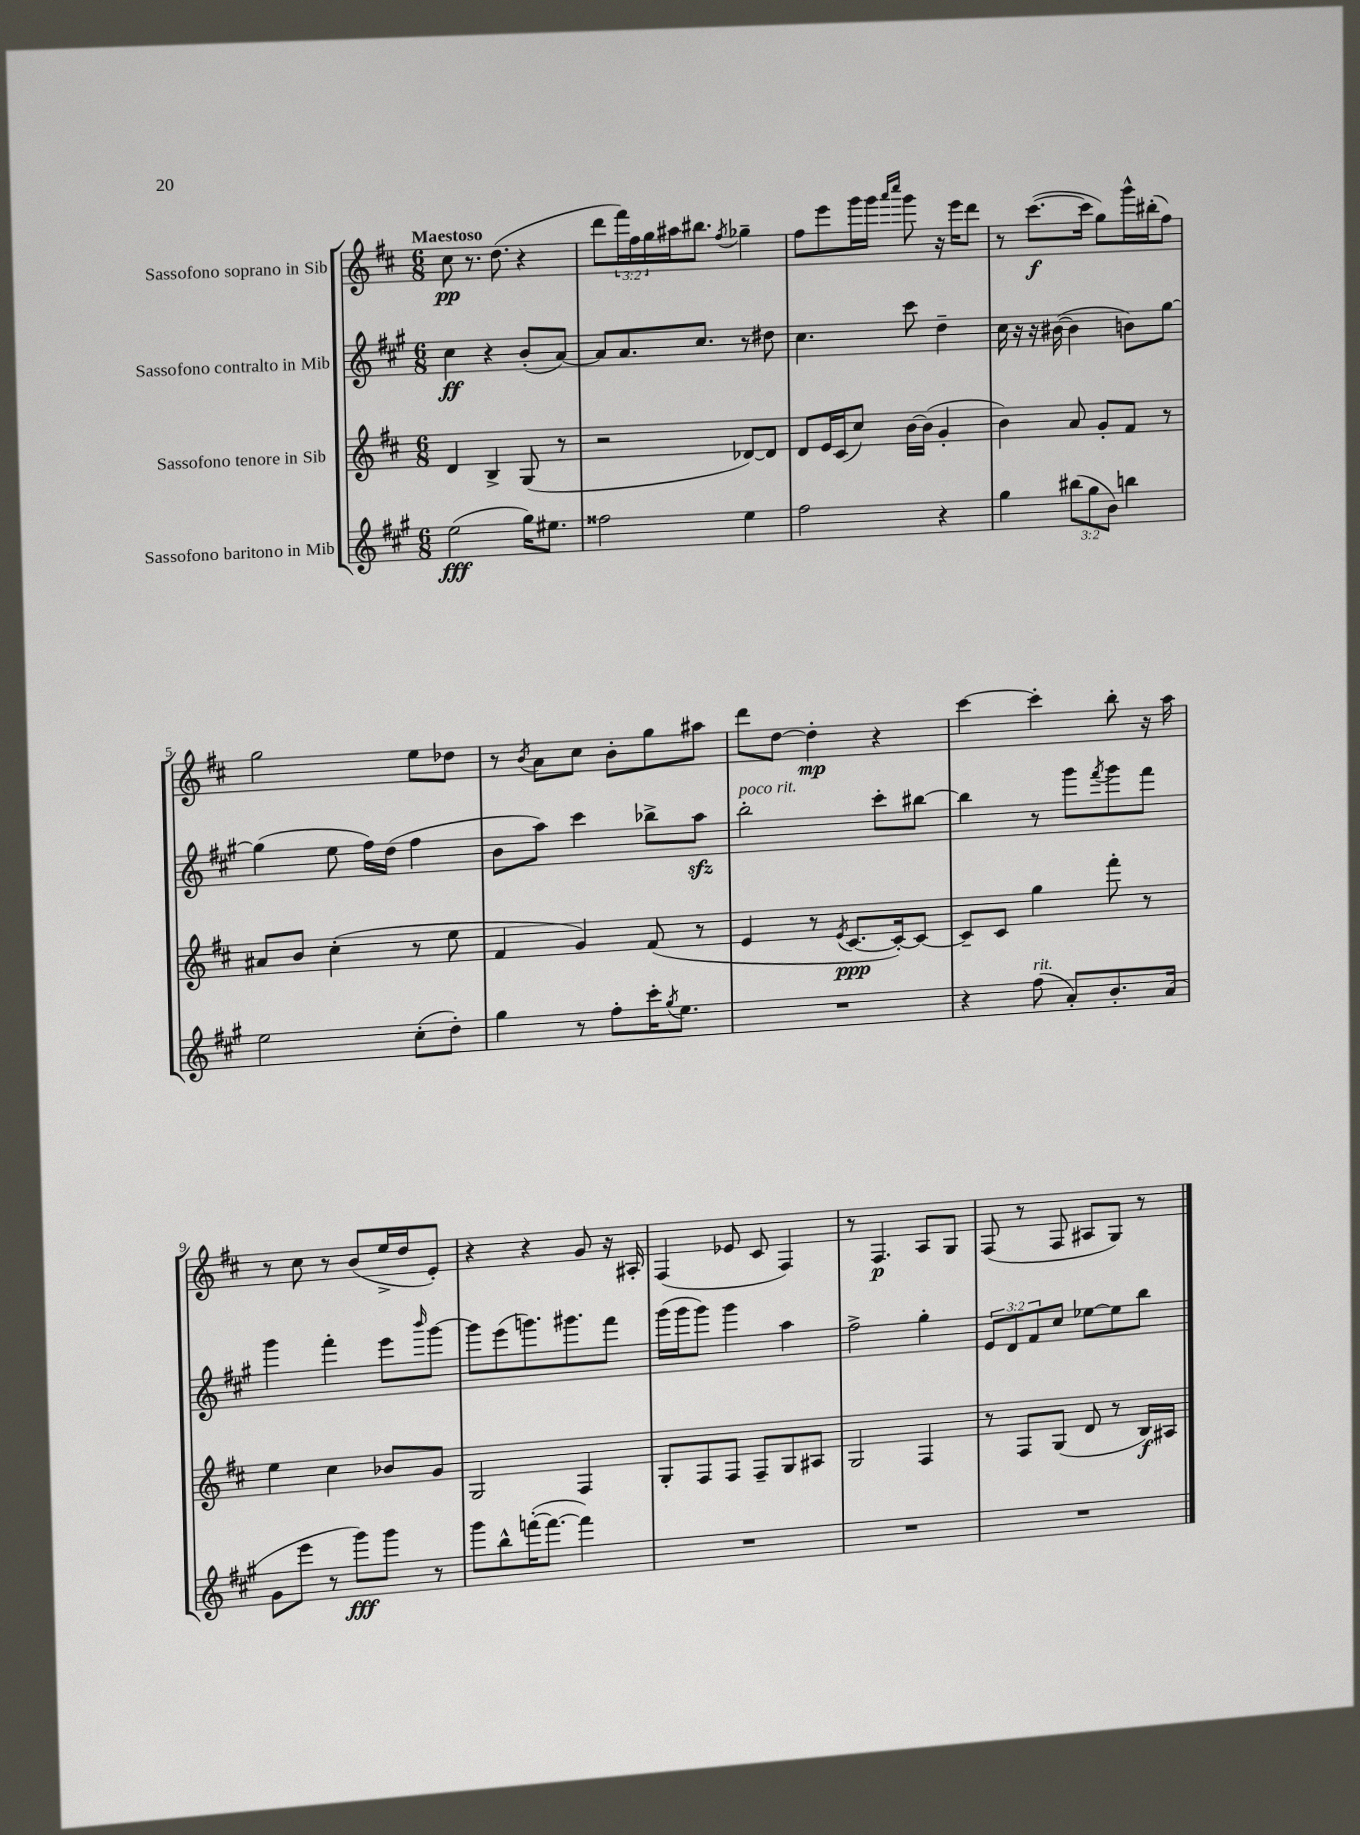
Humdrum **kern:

**kern	**kern	**kern	**kern
*staff4	*staff3	*staff2	*staff1
*clefG2	*clefG2	*clefG2	*clefG2
*k[f#c#g#]	*k[f#c#]	*k[f#c#g#]	*k[f#c#]
*M6/8	*M6/8	*M6/8	*M6/8
(2ee\	4d/	4cc#\	8cc#\
.	.	.	8.r
.	4B^/	4r	.
.	.	.	(8.dd\
16gg#\LK)	(8G/	(8b'/L	4r
8.ee#\J	.	.	.
.	8r	[8a/J)	.
=	=	=	=
2ff##\	2r	8a/]L	8ddd\L
.	.	8.a/	24fff#\L)
.	.	.	24ff#\
.	.	.	24gg\
.	.	.	16aa#\J
.	.	8.cc#/J	8.bb#\J
.	.	.	8qff#/
4ee\	[8d-/L)	8r	4gg-~\
.	8d-/]J	8dd#\	.
=	=	=	=
2ff#\	8d/L	4.cc#\	8ff#\L
.	16e/L	.	8eee\
.	(16c#/J	.	.
.	8cc#/J)	.	16ggg\L
.	.	.	16ggg\JJ
.	.	.	16qqaaa/LL
.	.	.	16qqcccc#/JJ
.	[16b\LL	8ccc#\	8ggg\
.	(16b\]JJ	.	.
4r	4g'/	4dd~\	16r
.	.	.	16eee\LK
.	.	.	8ddd\J
=	=	=	=
4gg#\	4b\)	16cc#\	8r
.	.	16r	.
.	.	16r	([8.ccc#\L
.	.	([16b#\	.
(12bb#\L	8a/	4b#\]	.
.	.	.	16ccc#\]Jk
12gg#\	.	.	.
.	8g'/L	.	8gg\L)
12b\J)	.	.	.
4bb\	8f#/J	8b\L)	16ggg^^\L
.	.	.	(16bb#'\J
.	8r	[8gg#\J	8ff#\J)
=	=	=	=
2ee\	8a#/L	(4gg#\]	2gg\
.	8b/J	.	.
.	(4cc#'\	8ee\	.
.	.	16ff#\LL)	.
.	.	(16dd\JJ	.
(8cc#'\L	8r	4ff#\	8ee\L
8dd'\J)	8ee\	.	8dd-\J
=	=	=	=
4gg#\	4f#/	8b\L	8r
.	.	.	8qb/
.	.	8aa\J)	8a\L
8r	4g/)	4ccc#\	8cc#\J
8ff#'\L	.	.	8b'\L
16ccc#'\K	(8f#/	8bb-^\L	8gg\
8qgg#/	.	.	.
8.ee\J	.	.	.
.	8r	8aa\J	8aa#\J
=	=	=	=
2.r	4e/	2bb'\	8ddd\L
.	.	.	[8dd\J
.	8r	.	4dd'\]
.	8qe/	.	.
.	[8.c#/L	.	.
.	.	8ccc#'\L	4r
.	16c#'/_k)	.	.
.	8c#/_J	[8bb#\J	.
=	=	=	=
4r	8c#~/]L	4bb#\]	[4ccc#\
.	8c#/J	.	.
(8ff#\	4gg\	8r	4ccc#'\]
8a'/L)	.	8ggg#\L	.
.	.	8qfff#/	.
8.b'/	8fff#'\	8ggg#\	8bb'\
.	8r	8fff#\J	16r
(16a/Jk	.	.	16aa\
=	=	=	=
8g#\L	4ee\	4ggg#\	8r
8eee\J	.	.	8cc#\
8r	4cc#\	4fff#'\	8r
8ggg#\L)	.	.	(8b/L
8ggg#\J	8b-/L	8eee\L	16ee^/L
.	.	.	16dd/J
.	.	16qqbbb/	.
8r	8g/J	[8ggg#\J	8e'/J)
=	=	=	=
8ggg#\L	2G/	8ggg#\]L	4r
8bb^^\	.	(8eee\	.
([16fff'\K	.	8.ggg\)	4r
8.fff\_J	.	.	.
.	.	8.ggg#\	.
4fff\])	4F#/	.	8g/
.	.	8fff#\J	16r
.	.	.	16A#'/
=	=	=	=
2.r	8G'/L	(16ggg#\LL	(4F#/
.	.	16ggg#\J	.
.	8F#/	8ggg#\J)	.
.	8F#/J	4ggg#\	8e-/
.	8F#~/L	.	8c#/
.	8G/	4aa\	4F#/)
.	8A#/J	.	.
=	=	=	=
2.r	2G/	2ff#^\	8r
.	.	.	4.F#/
.	4F#/	4gg#'\	8A/L
.	.	.	8G/J
=	=	=	=
2.r	8r	12e/L	(8F#/
.	.	12d/	.
.	8F#/L	.	8r
.	.	12f#/	.
.	(8G/J	8cc#/J	8F#/
.	8d/	[8ee-\L	8A#/L
.	8r	8ee-\]	8G/J)
.	16B/LL)	8bb\J	8r
.	16A#/JJ	.	.
==	==	==	==
*-	*-	*-	*-
